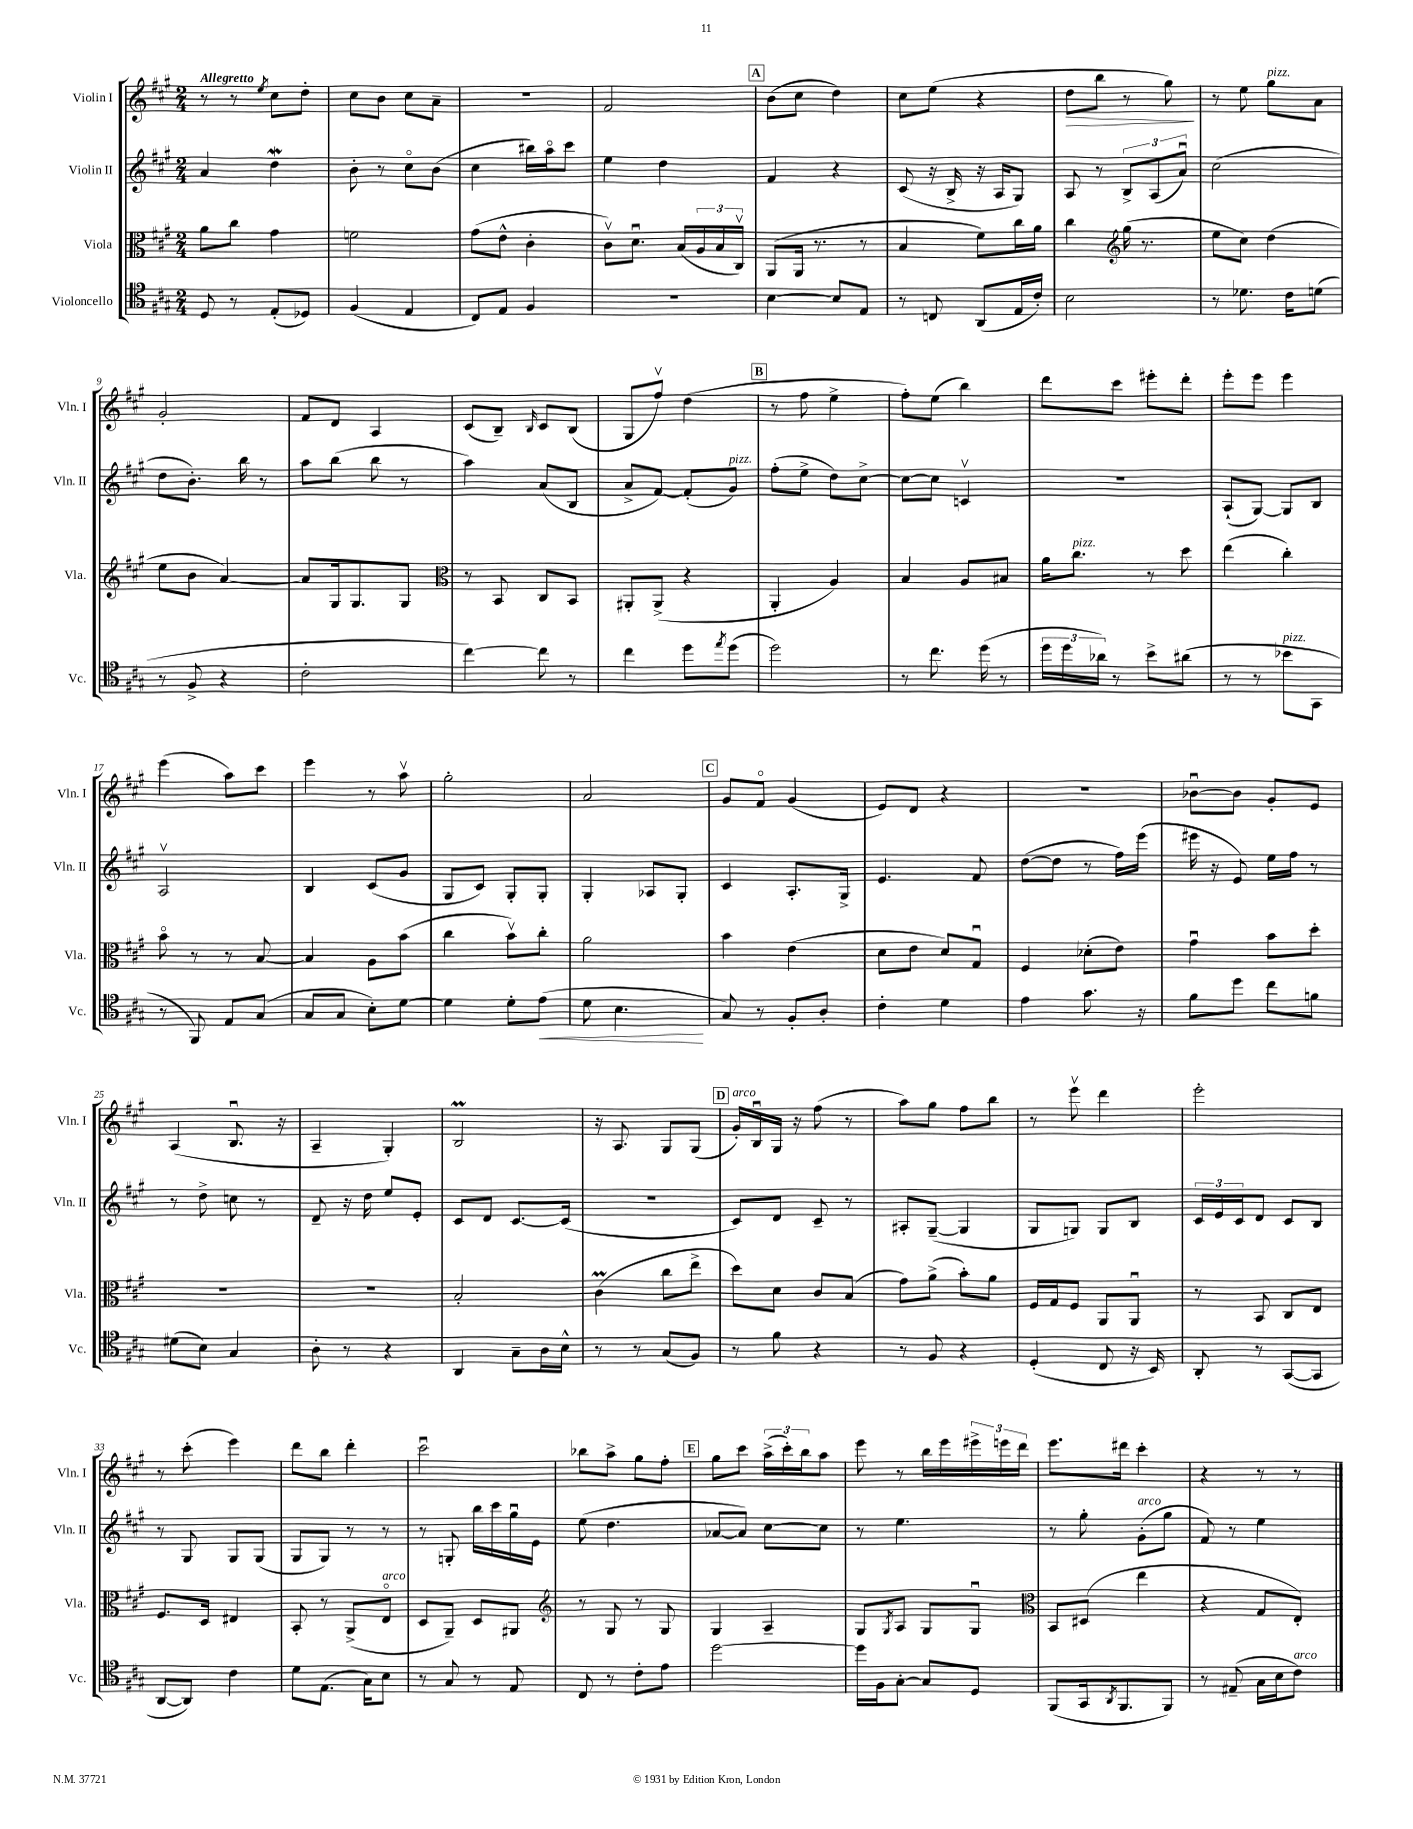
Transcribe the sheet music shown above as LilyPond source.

<<
\new StaffGroup <<
\new Staff = "s0" \with { instrumentName = "Violin I" shortInstrumentName = "Vln. I" } {
    \clef treble \key a \major \numericTimeSignature \time 2/4 \tempo "Allegretto"
    r8 r8 \acciaccatura { e''8 } cis''8 d''8-. |
    cis''8 b'8 cis''8 a'8-- |
    r2 |
    fis'2 |
    \mark \markup { \box "A" } b'8( cis''8 d''4) |
    cis''8 e''8( r4 |
    d''8\> b''8 r8 gis''8\!) |
    r8 e''8 gis''8^\markup { \italic "pizz." } a'8 |
    gis'2-. |
    fis'8 d'8 a4 |
    cis'8( b8--) \grace { b16 } cis'8 b8( |
    gis8 fis''8\upbow) d''4( |
    \mark \markup { \box "B" } r8 fis''8 e''4-> |
    fis''8-.) e''8( b''4) |
    d'''8 cis'''8 eis'''8-. d'''8-. |
    e'''8-. e'''8 e'''4 |
    e'''4( a''8) cis'''8 |
    e'''4 r8 a''8\upbow |
    gis''2-. |
    a'2 |
    \mark \markup { \box "C" } gis'8 fis'8\flageolet gis'4( |
    e'8) d'8 r4 |
    r2 |
    bes'8~\downbow bes'8 gis'8-. e'8 |
    a4( b8.\downbow r16 |
    a4-- gis4-.) |
    b2\prall |
    r16 a8. gis8 gis8( |
    \mark \markup { \box "D" } gis'16-.^\markup { \italic "arco" }) b16\downbow gis16 r16 fis''8( r8 |
    a''8) gis''8 fis''8 b''8 |
    r8 e'''8\upbow d'''4 |
    e'''2-. |
    r8 cis'''8-.( e'''4) |
    d'''8 b''8 d'''4-. |
    cis'''2\downbow |
    bes''8 a''8-> gis''8 fis''8-. |
    \mark \markup { \box "E" } gis''8 cis'''8 \tuplet 3/2 { a''16->( cis'''16-.) b''16 } a''8 |
    e'''8 r8 b''16 e'''16 \tuplet 3/2 { eis'''16-> e'''16 d'''16 } |
    e'''8. dis'''16 cis'''4-. |
    r4 r8 r8 \bar "|." |
}
\new Staff = "s1" \with { instrumentName = "Violin II" shortInstrumentName = "Vln. II" } {
    \clef treble \key a \major \numericTimeSignature \time 2/4
    a'4 d''4\mordent |
    b'8-. r8 cis''8\flageolet b'8( |
    cis''4 bis''16) a''16\flageolet cis'''8 |
    e''4 d''4 |
    \mark \markup { \box "A" } fis'4 r4 |
    cis'8( r16 b16-> r16 a16 gis8) |
    a8 r8 \tuplet 3/2 { b8-> a8( a'8\downbow) } |
    cis''2( |
    d''8 b'8.-.) b''16 r8 |
    a''8 b''8( b''8 r8 |
    a''4) a'8( b8 |
    a'8-> fis'8~) fis'8-.( gis'8^\markup { \italic "pizz." }) |
    \mark \markup { \box "B" } fis''8-.( e''8-> d''8) cis''8~-> |
    cis''8~ cis''8 c'4\upbow |
    R2 |
    a8-!( gis8~) gis8 b8 |
    a2\upbow |
    b4 cis'8( gis'8 |
    gis8 cis'8) gis8-. gis8-. |
    gis4-. aes8 gis8-. |
    \mark \markup { \box "C" } cis'4 a8.-. gis16-> |
    e'4. fis'8 |
    d''8~( d''8 r8 fis''16) e'''16( |
    eis'''16 r16 e'8) e''16 fis''16 r8 |
    r8 d''8-> c''8 r8 |
    d'8-- r16 d''16 e''8 e'8-. |
    cis'8 d'8 cis'8.~ cis'16( |
    r2 |
    \mark \markup { \box "D" } cis'8) d'8 cis'8-- r8 |
    ais8-. gis8~--( gis4 |
    gis8 g8) g8 b8 |
    \tuplet 3/2 { cis'16 e'16 cis'16 } d'8 cis'8 b8 |
    r8 gis8 gis8 gis8( |
    gis8 gis8) r8 r8 |
    r8 g8-. b''16 cis'''16 gis''16\downbow e'16 |
    e''8( d''4. |
    \mark \markup { \box "E" } aes'8~ aes'8) cis''8~ cis''8 |
    r8 e''4. |
    r8 gis''8-. gis'8-.^\markup { \italic "arco" }( gis''8 |
    fis'8) r8 e''4 \bar "|." |
}
\new Staff = "s2" \with { instrumentName = "Viola" shortInstrumentName = "Vla." } {
    \clef alto \key a \major \numericTimeSignature \time 2/4
    a'8 cis''8 gis'4 |
    f'2 |
    gis'8( e'8-^ cis'4-. |
    cis'8\upbow) d'8.\downbow b16( \tuplet 3/2 { a16 b16 cis16\upbow) } |
    \mark \markup { \box "A" } a,8( a,16 r8. r8 |
    b4 fis'8) cis''16 a'16 |
    cis''4 \clef treble gis''16( r8. |
    e''8 cis''8) d''4( |
    e''8 b'8 a'4~) |
    a'8 gis16 gis8. gis8 |
    \clef alto r8 b,8 cis8 b,8 |
    ais,8-. ais,8->( r4 |
    \mark \markup { \box "B" } a,4-. a4) |
    b4 a8 bis8 |
    a'16 cis''8.^\markup { \italic "pizz." } r8 d''8 |
    e''4( cis''4-.) |
    b'8\flageolet r8 r8 b8~ |
    b4 a8 b'8( |
    cis''4 b'8\upbow) cis''8-. |
    a'2 |
    \mark \markup { \box "C" } b'4 e'4( |
    d'8 e'8 d'8) gis8\downbow |
    fis4 des'8-.( e'8) |
    gis'4\downbow b'8 d''8-. |
    R2 |
    R2 |
    b2-. |
    cis'4\prall( cis''8 e''8-> |
    \mark \markup { \box "D" } d''8) d'8 cis'8 b8( |
    gis'8) a'8->( b'8-.) a'8 |
    fis16 gis16 fis8 a,8 a,8\downbow |
    r8 b,8 cis8 e8 |
    fis8. d16 eis4 |
    b,8-. r8 a,8->( e8\flageolet^\markup { \italic "arco" } |
    d8 a,8--) d8 ais,8 |
    \clef treble r8 gis8 r8 gis8 |
    \mark \markup { \box "E" } gis4 a4-- |
    gis8 \acciaccatura { gis8 } a8 gis8 gis8\downbow |
    \clef alto b,8 dis8( e''4 |
    r4 gis8 e8-.) \bar "|." |
}
\new Staff = "s3" \with { instrumentName = "Violoncello" shortInstrumentName = "Vc." } {
    \clef tenor \key a \major \numericTimeSignature \time 2/4
    d8 r8 e8-.( des8) |
    fis4( e4 |
    cis8) e8 fis4 |
    R2 |
    \mark \markup { \box "A" } b4~ b8 e8 |
    r8 c8 a,8( e16 cis'16-.) |
    b2 |
    r8 des'8. cis'16 d'8( |
    r8 fis8-> r4 |
    cis'2-. |
    cis''4~) cis''8 r8 |
    cis''4 d''8 \acciaccatura { e''8 } d''8( |
    \mark \markup { \box "B" } d''2) |
    r8 cis''8. d''16( r8 |
    \tuplet 3/2 { d''16 d''16 aes'16) } r8 b'8-> ais'8( |
    r8 r8 bes'8^\markup { \italic "pizz." } gis,8 |
    r8 fis,8) e8 gis8( |
    gis8 gis8 b8-.) d'8~ |
    d'4 d'8-. e'8\<( |
    d'8 b4.\! |
    \mark \markup { \box "C" } gis8) r8 fis8-. a8-. |
    cis'4-. d'4 |
    e'4 gis'8. r16 |
    fis'8 d''8 cis''8 f'8 |
    dis'8( b8) gis4 |
    a8-. r8 r4 |
    a,4 gis8-- a16 b16-^ |
    r8 r8 gis8( fis8) |
    \mark \markup { \box "D" } r8 fis'8 r4 |
    r8 fis8 r4 |
    d4-.( cis8 r16 b,16) |
    a,8-. r8 gis,8~( gis,8 |
    a,8~ a,8) cis'4 |
    d'8 e8.( gis16) b8 |
    r8 gis8 r8 e8 |
    cis8 r8 cis'8-. e'8 |
    \mark \markup { \box "E" } d''2~ |
    d''16 fis16 gis8~-. gis8 d8 |
    fis,8( gis,16 \acciaccatura { a,8 } fis,8. fis,8) |
    r8 eis8--( gis16 b16 cis'8^\markup { \italic "arco" }) \bar "|." |
}
>>
>>
